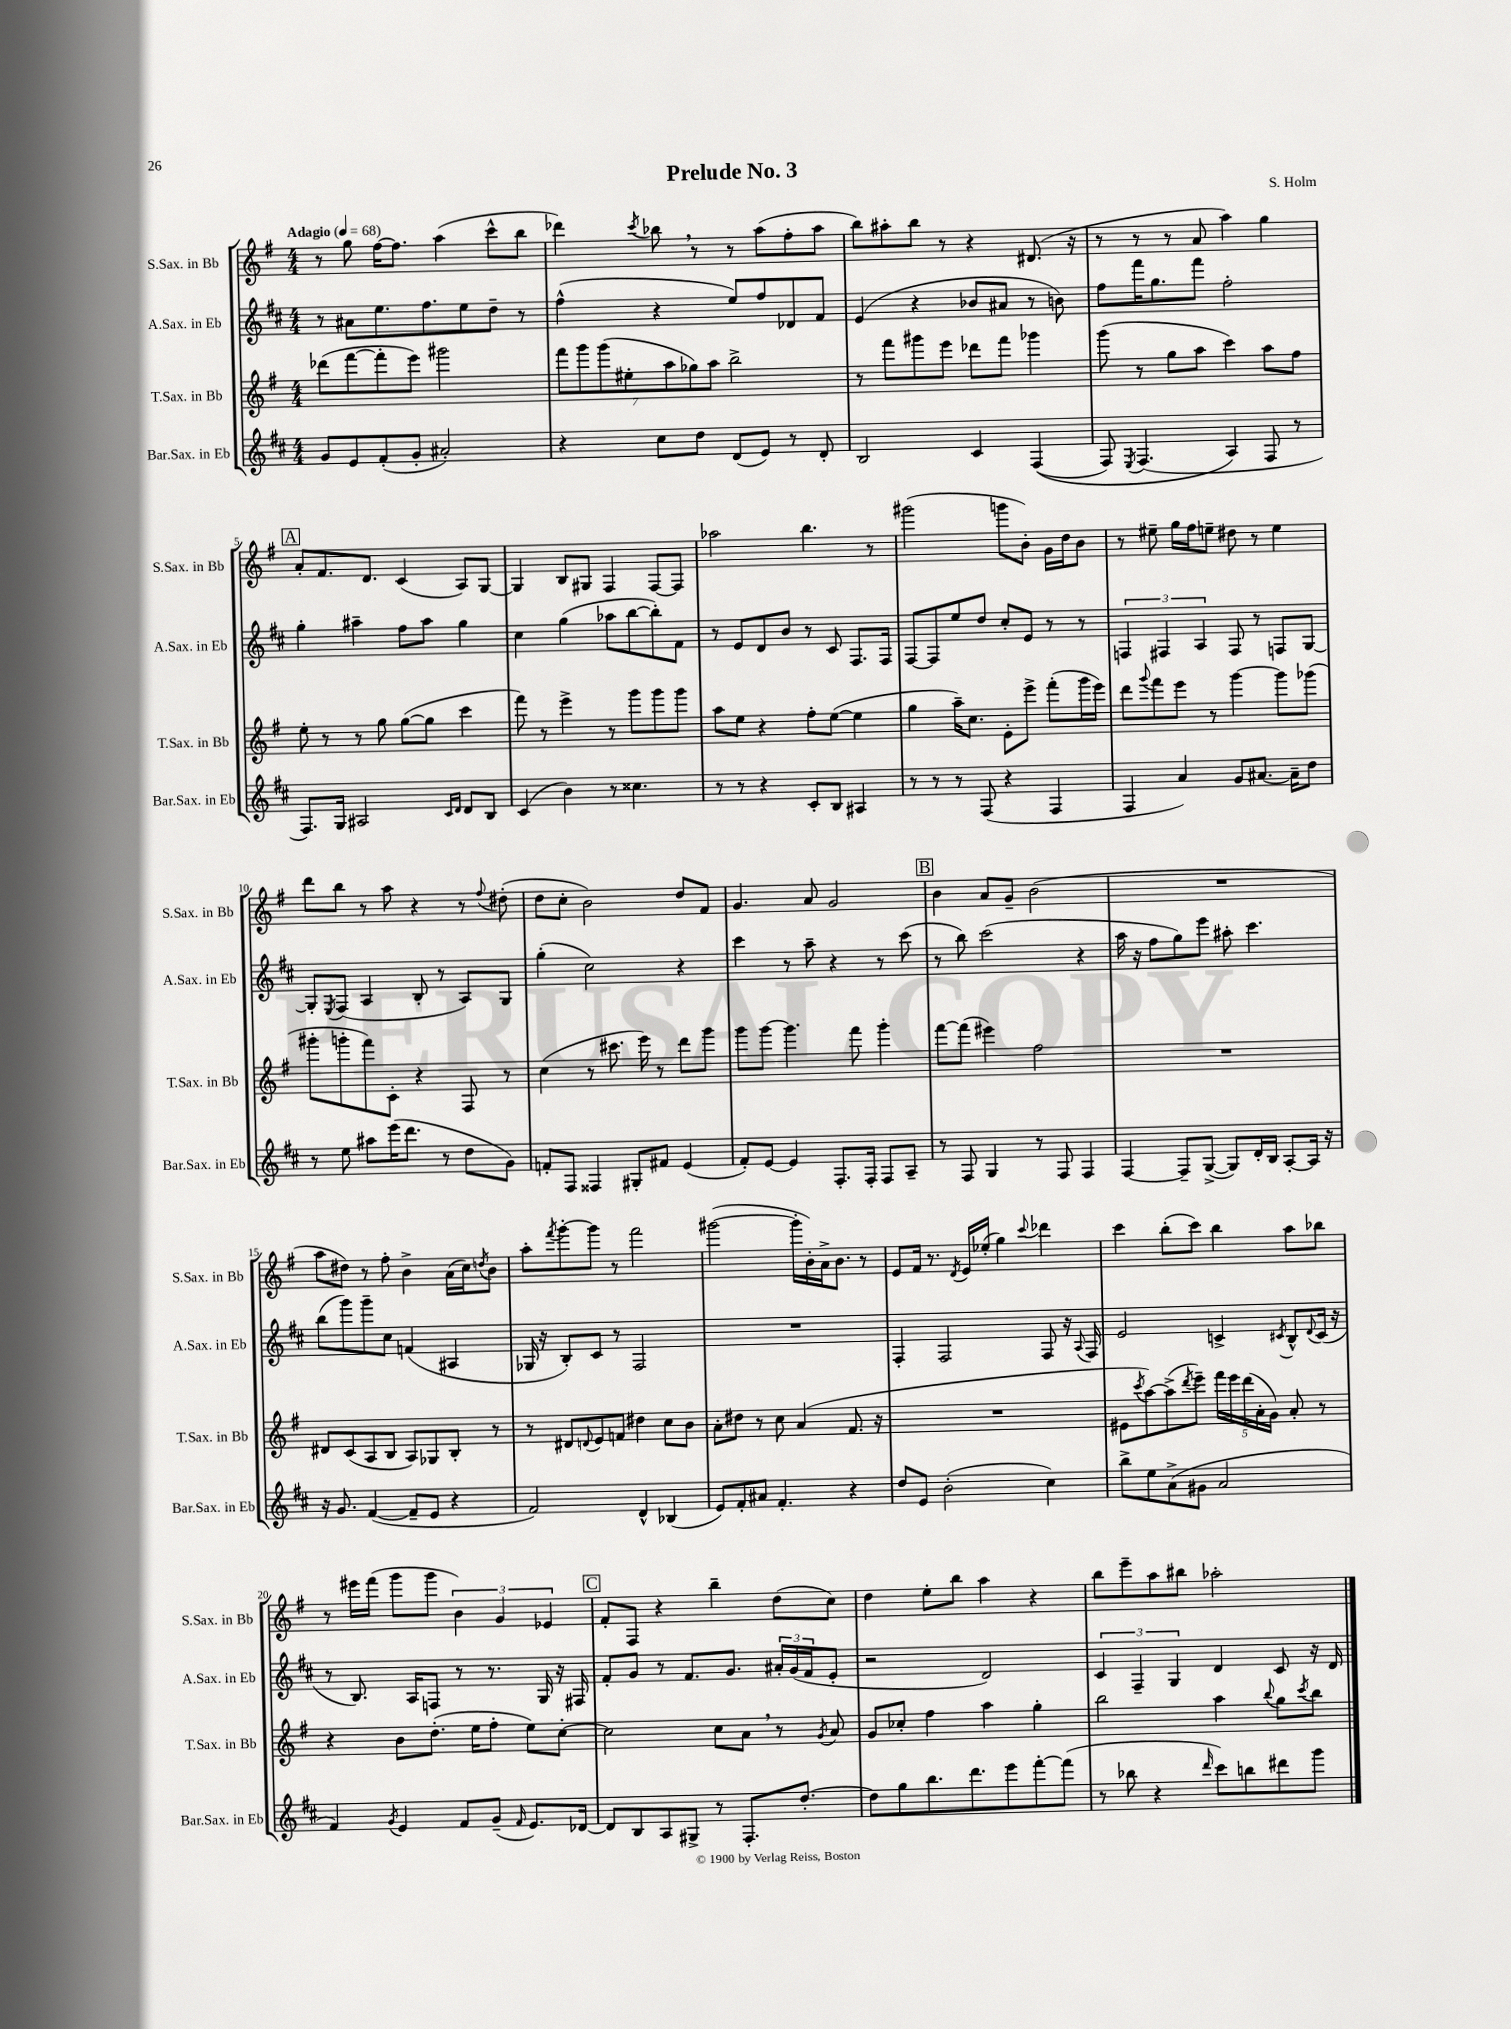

**kern	**kern	**kern	**kern
*staff4	*staff3	*staff2	*staff1
*clefG2	*clefG2	*clefG2	*clefG2
*k[f#c#]	*k[f#]	*k[f#c#]	*k[f#]
*M4/4	*M4/4	*M4/4	*M4/4
*MM68	*MM68	*MM68	*MM68
8g/L	(8ddd-\L	8r	8r
8e/	[8fff#\	8a#\L	8gg\
(8f#'/	8fff#'\]	8.ee\	[16ff#\LK
.	.	.	8.ff#\]J
8g'/J	8eee\J)	.	.
.	.	8.ff#\	.
2a#'/)	2ggg#\	.	(4aa\
.	.	8ee\	.
.	.	8dd~\J	8ccc^^\L
.	.	8r	8bb\J
=	=	=	=
4r	14fff#\L	(4ff#^^\	4ddd-\)
.	14ggg\	.	.
.	(14ggg\	.	.
.	14ee#'\	.	.
.	.	.	8qccc/
8cc#\L	.	4r	8bb-\
.	14aa\	.	.
.	14gg-\)	.	.
8dd\J	.	.	8r
.	14aa\J	.	.
(8d/L	2bb^\	8ee/L)	8r
8e/J)	.	8ff#/	(8aa\L
8r	.	8d-/	8ff#'\
8d'/	.	8f#/J	8aa\J
=	=	=	=
2B/	8r	(4e/	8bb\L)
.	8fff#\L	.	8aa#'\
.	8ggg#\	4r	8bb\J
.	8eee\J	.	8r
4c#/	8ddd-\L	8b-/L	4r
.	8fff#\J	8a#/J	.
&((4F#/	4ggg-\	8r	(8.d#/
.	.	8b\)	.
.	.	.	16r
=	=	=	=
8F#/)	(8ggg\	8ff#\L	8r
8qE/	.	.	.
(4.F#/	8r	16fff#\K	8r
.	.	8.gg\	.
.	8gg\L	.	8r
.	8aa\J	8fff#\J	8a/
4A/&)	4ccc\)	2ff#'\	4aa\)
8F#/	8aa\L	.	4gg\
8r	8ff#\J	.	.
=	=	=	=
8.F#/L)	8ee'\	4gg'\	8a'/L
.	8r	.	8.f#/
16G/Jk	.	.	.
2A#/	8r	4aa#~\	.
.	.	.	8.d/J
.	8gg\	.	.
.	([8gg\L	8ff#\L	(4c/
.	8gg\]J	8aa#\J	.
16qqc#/LL	.	.	.
16qqd/JJ	.	.	.
8d/L	4ccc\	4gg\	8A/L)
8B/J	.	.	[8G/J
=	=	=	=
(4c#/	8fff#\)	4cc#\	4G/]
.	8r	.	.
4b\)	4eee^\	(4gg\	8B/L
.	.	.	8G#/J
8r	8r	8aa-\L	4F#/
4.cc##\	8ggg\L	[8bb\	.
.	8ggg\	8bb'\])	[8F#/L
.	8ggg\J	8f#\J	8F#/]J
=	=	=	=
8r	8aa\L	8r	2aa-\
8r	8ee\J	8e/L	.
4r	4r	8d/	.
.	.	8b/J	.
8c#'/L	8ff#'\L	8r	4.bb\
8B/J	([8ee\J	8c#/	.
4A#/	4ee\]	8.F#/L	.
.	.	.	8r
.	.	16F#/Jk	.
=	=	=	=
8r	4gg\	[8F#/L	(2ggg#\
8r	.	8F#/]	.
8r	16aa~\LK)	8ee/	.
.	8.cc\J	.	.
(8F#/	.	8dd/J	.
4r	8e'\L	8cc#'/L	8ggg\L
.	8eee^\J	8e/J	8b'\J)
4F#/	(8fff#'\L	8r	16g\LL
.	.	.	16dd\J
.	16ggg\L	8r	8b\J
.	16eee\JJ)	.	.
=	=	=	=
4F#/	8ddd\L	6F/	8r
.	8qqggg/	.	.
.	8fff#\	.	8ee#~\
.	.	6F#/	.
4a/)	8eee\J	.	16gg\LL
.	.	.	16ff#\J
.	.	6A/	.
.	8r	.	8ee~\J
8g/L	[4ggg\	8F#/	8dd#\
[8.a#/J	.	8r	8r
.	8ggg\]L	8F/L	4ee\
16a#~\]LK	.	.	.
8dd\J	(8ggg-\J	[8G/J	.
=	=	=	=
8r	8ggg#'\L	8G'/]L	8ddd\L
.	.	8qE/	.
8ee\	8ggg'\	(8F#/J	8bb\J
8aa#\L	8fff#\)	4A/	8r
(16eee\K	8c'\J	.	8aa\
8.ddd\J	.	.	.
.	4r	8B'/	4r
8r	.	8r	.
8dd\L	8F#/	8A/L)	8r
.	.	.	8qqff#/
8g\J)	8r	8G/J	(8dd#'\
=	=	=	=
8f'/L	(4cc\	(4gg'\	8dd\L
8F#/J	.	.	8cc'\J
4F##/	8r	2cc#\)	2b\)
.	8.ccc#\	.	.
8G#'/L	.	.	.
.	16eee\)	.	.
8f#/J	8r	.	.
(4e/	8ddd\L	4r	8dd/L
.	8ggg\J	.	8f#/J
=	=	=	=
8f#'/L)	8ggg\L	4ccc#\	4.g/
[8e/J	[8ggg\J	.	.
4e/]	4.ggg\]	8r	.
.	.	8aa~\	8a/
8.F#'/L	.	4r	2g/
.	8fff#\	.	.
16F#'/Jk	.	.	.
8F#/L	4ggg'\	8r	.
8A~/J	.	(8ccc#\	.
=	=	=	=
8r	[8fff#\L	8r	4b\
8F#/	(8fff#\]J	8bb\)	.
4G/	4eee#\)	(2ccc#\	8a/L
.	.	.	8g~/J
8r	2ff#\	.	(2b\
8F#/	.	.	.
4F#/	.	4r	.
=	=	=	=
[4F#/	1r	16aa\	1r
.	.	16r	.
.	.	8ff#\L	.
8F#~/]L	.	8gg\)	.
([8G^/J	.	8eee\J	.
8G/]L)	.	8aa#'\	.
16d'/L	.	4.ccc#\	.
16B/JJ	.	.	.
[8A'/L	.	.	.
16A/]Jk	.	.	.
16r	.	.	.
=	=	=	=
16r	8d#/L	(8bb\L	8aa\L
8.g/	.	.	.
.	(8c/	8ggg\)	8dd#\J)
([4f#/	8A/	8ggg~\	8r
.	8B/J	8cc#\J	8ff#'\
8f#~/]L	8A/L)	(4f/	4b^\
8e/J	8G-/	.	.
4r	8B'/J	4A#/	(16a\LL
.	.	.	16cc\J)
.	.	.	8qdd/
.	8r	.	8b\J
=	=	=	=
2f#/)	8r	16G-/	8aa'\L
.	.	16r	.
.	.	.	8qfff#/
.	8d#/L	8B'/L)	[8ggg'\
.	8qqd/	.	.
.	8e/	8c#/J	8ggg\]J
.	8f/J	8r	8r
4d^^/	4dd#\	2F#/	2fff#\
(4B-/	8cc\L	.	.
.	8b\J	.	.
=	=	=	=
8e/L)	8a'\L	1r	([2ggg#\
8f#'/	8dd#\J	.	.
8a#/J	8r	.	.
4.f#'/	8cc\	.	.
.	(4a/	.	16ggg#'\]LL
.	.	.	16b'\)
.	.	.	16a^\J
.	.	.	8.b\J
4r	8.f#/	.	.
.	.	.	8r
.	16r	.	.
=	=	=	=
8dd/L	1r	4F#'/	8e/L
8e/J	.	.	16f#/Jk
.	.	.	8.r
(2b'\	.	2F#/	.
.	.	.	8qd/
.	.	.	16e/LL
.	.	.	(16ee-'/JJ
.	.	.	4gg\)
.	.	.	8qqccc/
4cc#\)	.	8F#/	4ddd-\
.	.	16r	.
.	.	8qqA/	.
.	.	16F#/	.
=	=	=	=
8bb^\L	8e#\L	2e/	4ccc\
.	8qccc/	.	.
8ee\	[8aa\)	.	.
(8a^\	(8aa^\]	.	(8bb'\L
.	8qddd/	.	.
8g#\J	8eee~\J)	.	8ccc\J)
2a/	20fff#\LL	4c^/	4bb\
.	20eee\	.	.
.	(20ddd\	.	.
.	20a'\	.	.
.	20g\JJ)	.	.
.	.	8qc#/	.
.	8a'/	8B^^/L	8aa\L
.	.	8qqd/	.
.	8r	(16c#/Jk	8bb-\J
.	.	16r	.
=	=	=	=
4f#/)	4r	8r	8r
.	.	8.B/)	16eee#\LL
.	.	.	(16fff#\JJ
8qg/	.	.	.
4e/	8b\L	.	8ggg\L
.	.	16A/LK	.
.	(8.dd'\J	8F/J	8ggg\J
8f#/L	.	8r	6b\)
.	16ee\LK	.	.
(8g~/J	8ff#'\J	8.r	.
.	.	.	6g/
16qqf#/	.	.	.
8.e/L)	8ee\L)	.	.
.	.	16G/	.
.	.	.	6e-/
.	[8cc'\J	16r	.
[16d-/Jk	.	16F#/	.
=	=	=	=
8d-/]L	2cc\]	8f#'/L	8f#'/L
8B/	.	8g/J	8F#/J
8A/	.	8r	4r
8G#^/J	.	8.f#/L	.
8r	8cc\L	.	4bb~\
.	.	8.g/J	.
8.F#'/L	8a\J	.	.
.	8r	24a#'/LL	(8dd\L
.	.	(24g/	.
[8.dd'/J	.	.	.
.	.	24f#/J	.
.	8qg/	.	.
.	8a/	8e'/J	8cc\J)
=	=	=	=
8dd\]L	8g/L	2r	4dd\
8gg\	8cc-'/J	.	.
8.bb\	4ff#\	.	8ee'\L
.	.	.	8bb\J
8.ddd\	.	.	.
.	4aa\	2d/)	4aa\
8eee\	.	.	.
[8fff#'\	4gg'\	.	4r
(8fff#\]J	.	.	.
=	=	=	=
8r	2bb\	6c#/	8bb\L
8bb-\	.	.	8eee~\
.	.	6F#~/	.
4r	.	.	8aa\
.	.	6G/	.
.	.	.	8bb#\J
16qqddd/	.	.	.
8ccc#\L)	4aa\	4d/	2aa-'\
8bb\	.	.	.
.	8qqbb/	.	.
8ddd#\	8gg\L	8c#/	.
.	8qccc/	.	.
8ggg\J	8bb\J	16r	.
.	.	16d/	.
==	==	==	==
*-	*-	*-	*-
